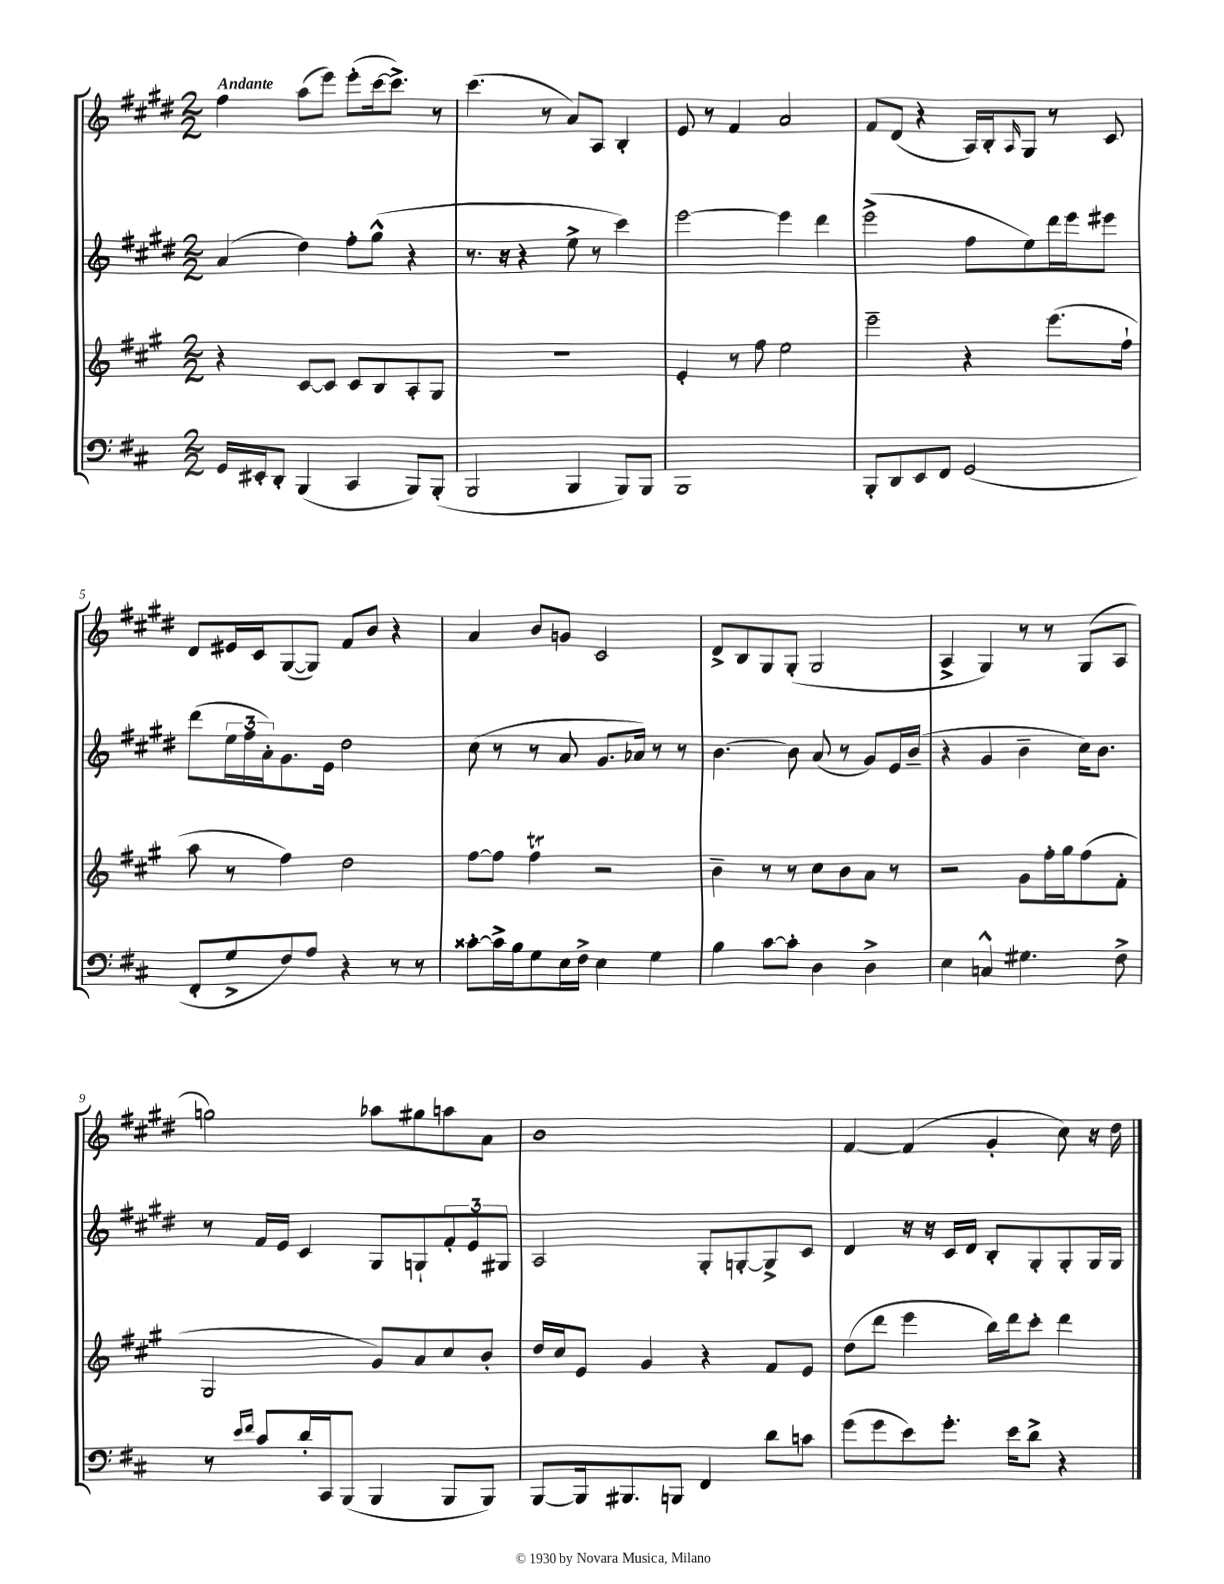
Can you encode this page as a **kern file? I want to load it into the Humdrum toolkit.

**kern	**kern	**kern	**kern
*part4	*part3	*part2	*part1
*staff4	*staff3	*staff2	*staff1
*clefF4	*clefG2	*clefG2	*clefG2
*k[f#c#]	*k[f#c#g#]	*k[f#c#g#d#]	*k[f#c#g#d#]
*M2/2	*M2/2	*M2/2	*M2/2
=1	=1	=1	=1
!	!	!	!LO:TX:a:B:t=Andante
16GG/LL	4r	(4a/	4ff#\
16EE#X'/J	.	.	.
8DD'/J	.	.	.
(4BBB/	[8c#/L	4dd#\)	(8aa\L
.	8c#/J]	.	8eee\J)
4CC#/	8c#/L	8ff#'\L	(8eee'\L
.	8B/	(8gg#^^\J	[16ccc#\k
.	.	.	8.ccc#^\J])
8BBB/L)	8A'/	4r	.
(8BBB'/J	8G#/J	.	8r
=2	=2	=2	=2
2BBB/	1r	8.r	(4.ccc#\
.	.	16r	.
.	.	4r	.
.	.	.	8r
4BBB/	.	8ee^\	8a/L)
.	.	8r	8A/J
8BBB/L)	.	4ccc#\)	4B'/
8BBB/J	.	.	.
=3	=3	=3	=3
1BBB	4e'/	[2eee\	8e/
.	.	.	8r
.	8r	.	4f#/
.	8ff#\	.	.
.	2ee\	4eee\]	2a/
.	.	4ddd#\	.
=4	=4	=4	=4
8BBB'/L	2eee~\	(2eee^\	8f#/L
8DD/	.	.	(8d#/J
8EE/	.	.	4r
8FF#/J	.	.	.
(2GG/	4r	8ff#\L	16A/LL)
.	.	.	16B'/J
.	.	.	16qqA/
.	.	8ee\)	8G#/J
.	(8.eee\L	16ddd#\L	8r
.	.	16eee\J	.
.	.	8eee#X\J	8c#/
.	16ff#`\Jk	.	.
!!LO:LB:g=z
=5	=5	=5	=5
8FF#'/L	8aa\	(8ddd#\L	8d#/L
8G^/	8r	24ee\L	16e#X/L
.	.	24ff#\	.
.	.	.	16c#/J
.	.	24a'\J)	.
8F#/)	4ff#\)	8.g#\	([8G#/
8A/J	.	.	8G#/J])
.	.	16e\Jk	.
4r	2dd\	2dd#\	8f#/L
.	.	.	8b/J
8r	.	.	4r
8r	.	.	.
=6	=6	=6	=6
[8c##X'\L	[8ff#\L	(8cc#\	4a/
16c##^\L]	8ff#\J]	8r	.
16B\J	.	.	.
8G\	4ff#T\	8r	8b/L
16E\L	.	8a/	8gn/J
16F#^\JJ	.	.	.
4E\	2r	8.g#/L	2c#/
.	.	16a-X/Jk)	.
4G\	.	8r	.
.	.	8r	.
=7	=7	=7	=7
4B\	4b~\	[4.b\	8d#^/L
.	.	.	8B/
[8c#\L	8r	.	8G#/
8c#'\J]	8r	8b\]	(8G#'/J
4D\	8cc#\L	(8a/	2G#/
.	8b\	8r	.
4D^\	8a\J	8g#/L)	.
.	8r	16e/L	.
.	.	(16b~/JJ	.
=8	=8	=8	=8
4E\	2r	4r	4A^/
4Cn^^/	.	4g#/	4G#/)
4.G#X\	8g#\L	4b~\	8r
.	16ff#'\L	.	8r
.	16gg#\J	.	.
.	(8ff#\	16cc#\KL)	(8G#/L
.	.	8.b\J	.
8F#^\	8f#'\J	.	8A/J
!!LO:LB:g=z
=9	=9	=9	=9
8r	2G#/	8r	2ggn\)
16qqe/LL	.	.	.
16qqf#/JJ	.	.	.
8c#/L	.	16f#/LL	.
.	.	16e/JJ	.
16d'/L	.	4c#/	.
16CC#/J	.	.	.
(8BBB/J	.	.	.
4BBB/	8g#/L)	8G#/L	8aa-X\L
.	8a/	8Gn`/	8gg#X\
8BBB/L	8cc#/	12f#'/	8aan\
.	.	12e/	.
8BBB/J)	8b'/J	.	8a\J
.	.	12G#X/J	.
=10	=10	=10	=10
[8BBB/L	16dd/LL	2A/	1b
.	16cc#/J	.	.
16BBB/k]	8e/J	.	.
8.BBB#X/	.	.	.
.	4g#/	.	.
8BBBn/J	.	.	.
4FF#/	4r	8G#'/L	.
.	.	[8Gn'/	.
8d\L	8f#/L	8G^/]	.
8cn\J	8e/J	8c#/J	.
=11	=11	=11	=11
(8g\L	(8dd\L	4d#/	[4f#/
8g\	8ddd\J	.	.
8e\)	4eee\	16r	(4f#/]
.	.	16r	.
8.g'\J	.	16c#/LL	.
.	.	16d#/JJ	.
.	16bb\LL)	8B'/L	4g#'/
16e\KL	16ddd\J	.	.
8d^\J	8ccc#'\J	8G#'/	.
4r	4ddd\	8G#'/	8cc#\)
.	.	16G#/L	16r
.	.	16G#/JJ	16dd#\
==	==	==	==
*-	*-	*-	*-
